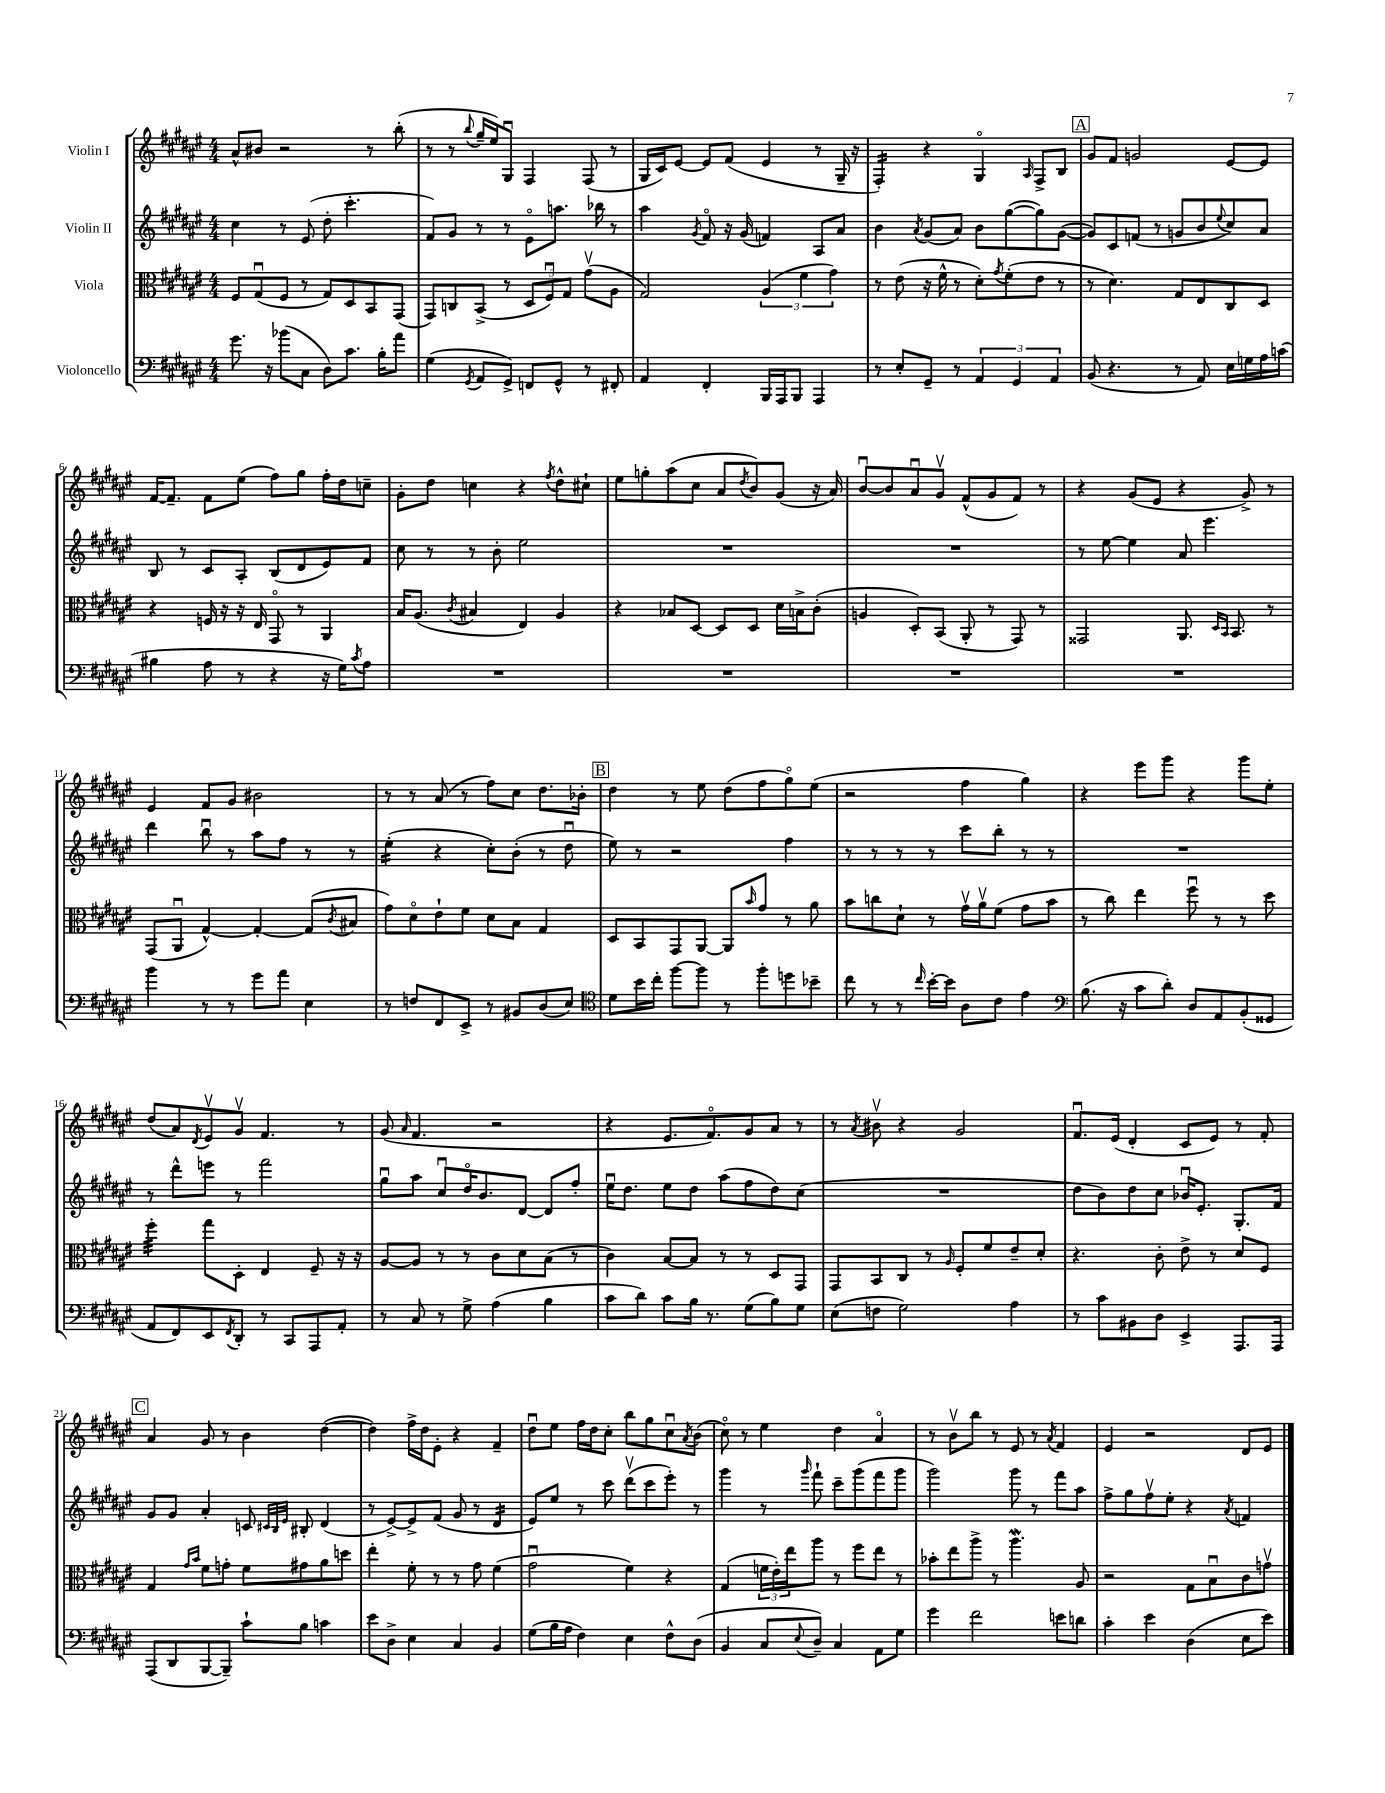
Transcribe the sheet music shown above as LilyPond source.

<<
\new StaffGroup <<
\new Staff = "s0" \with { instrumentName = "Violin I" } {
    \clef treble \key fis \major \numericTimeSignature \time 4/4
    ais'8-^ bis'8 r2 r8 b''8-.( |
    r8 r8 \appoggiatura { b''8 } gis''16-- eis''16) gis8\downbow fis4 fis8( r8 |
    gis16 cis'16) eis'8~ eis'8 fis'8( eis'4 r8 gis16-- r16 |
    fis4:16-.) r4 gis4\flageolet \grace { ais16 } fis8-> b8 |
    \mark \markup { \box "A" } gis'8 fis'8 g'2 eis'8~ eis'8 |
    fis'16~ fis'8.-- fis'8 eis''8( fis''8) gis''8 fis''16-. dis''16 c''8-- |
    gis'8-. dis''8 c''4 r4 \acciaccatura { fis''8 } dis''8-^ cis''8-! |
    eis''8 g''8-. ais''8( cis''8 ais'8 \acciaccatura { dis''8 } b'8) gis'8( r16 ais'16) |
    b'8~\downbow b'8 ais'8\downbow gis'8\upbow fis'8-^( gis'8 fis'8) r8 |
    r4 gis'8( eis'8 r4 gis'8->) r8 |
    eis'4 fis'8 gis'8 bis'2 |
    r8 r8 ais'8( r8 fis''8) cis''8 dis''8. bes'16-. |
    \mark \markup { \box "B" } dis''4 r8 eis''8 dis''8( fis''8 gis''8\flageolet) eis''8( |
    r2 fis''4 gis''4) |
    r4 eis'''8 gis'''8 r4 gis'''8 eis''8-. |
    dis''8( ais'8) \acciaccatura { dis'8 } eis'8\upbow gis'8\upbow fis'4. r8 |
    gis'8( \grace { ais'16 } fis'4. r2 |
    r4 eis'8. fis'8.\flageolet) gis'8 ais'8 r8 |
    r8 \acciaccatura { ais'8 } bis'8\upbow r4 gis'2 |
    fis'8.\downbow eis'16( dis'4-. cis'8 eis'8) r8 fis'8-. |
    \mark \markup { \box "C" } ais'4 gis'8 r8 b'4 dis''4~( |
    dis''4) fis''16-> dis''16 eis'8-. r4 fis'4-- |
    dis''8\downbow eis''8 fis''16 dis''16 cis''8-. b''8 gis''8 cis''8\downbow \acciaccatura { ais'8 } b'8( |
    cis''8\flageolet) r8 eis''4 dis''4 ais'4\flageolet |
    r8 b'8\upbow b''8 r8 eis'8 r8 \acciaccatura { ais'8 } fis'4 |
    eis'4 r2 dis'8 eis'8 \bar "|." |
}
\new Staff = "s1" \with { instrumentName = "Violin II" } {
    \clef treble \key fis \major \numericTimeSignature \time 4/4
    cis''4 r8 eis'8( dis''8-. cis'''4.-. |
    fis'8) gis'8 r8 r8 eis'8\flageolet a''8. bes''16 r8 |
    ais''4 \acciaccatura { gis'8 } fis'8\flageolet r16 gis'16( f'4) ais8 ais'8 |
    b'4 \acciaccatura { ais'8 } gis'8( ais'8) b'8 gis''8~( gis''8) gis'8~( |
    \mark \markup { \box "A" } gis'8) cis'8 f'8( r8 g'8 b'8 \appoggiatura { eis''8 } cis''8) ais'8 |
    b8 r8 cis'8 ais8-. b8( dis'8 eis'8) fis'8 |
    cis''8 r8 r8 b'8-. eis''2 |
    R1 |
    R1 |
    r8 eis''8~ eis''4 ais'8 eis'''4. |
    dis'''4 b''8\downbow r8 ais''8 fis''8 r8 r8 |
    eis''4:16-.( r4 cis''8-.) b'8-.( r8 dis''8\downbow |
    \mark \markup { \box "B" } eis''8) r8 r2 fis''4 |
    r8 r8 r8 r8 cis'''8 b''8-. r8 r8 |
    R1 |
    r8 dis'''8-^ e'''8 r8 fis'''2 |
    gis''8\downbow ais''8 cis''8\downbow dis''16\flageolet b'8. dis'8~ dis'8 fis''8-. |
    eis''16\downbow dis''8. eis''8 dis''8 ais''8( fis''8 dis''8) cis''8( |
    R1 |
    dis''8 b'8) dis''8 cis''8 bes'16\downbow eis'8.-. gis8.-. fis'16 |
    \mark \markup { \box "C" } gis'8 gis'8 ais'4-. c'8 \grace { cis'32 b32 eis'32 } bis8-. dis'4( |
    r8 eis'8~->) eis'8-> fis'8( gis'8 r8 dis'4:16 |
    eis'8) eis''8 r8 cis'''8 dis'''8\upbow( cis'''8 eis'''8-.) r8 |
    gis'''4 r8 \grace { gis'''16 } fis'''8-! cis'''8-- gis'''8( fis'''8 gis'''8 |
    gis'''2) gis'''8 r8 fis'''8 ais''8 |
    fis''8-> gis''8 fis''8\upbow eis''8-. r4 \acciaccatura { ais'8 } f'4 \bar "|." |
}
\new Staff = "s2" \with { instrumentName = "Viola" } {
    \clef alto \key fis \major \numericTimeSignature \time 4/4
    fis8 gis8\downbow( fis8 r8 gis8) dis8 b,8 gis,8( |
    gis,8) c8 b,8->( r8 \tuplet 3/2 { dis8 fis8\downbow) gis8 } gis'8\upbow( ais8 |
    gis2) \tuplet 3/2 { ais4( fis'4 gis'4) } |
    r8 eis'8( r16 fis'16-^ r8 dis'8-.) \acciaccatura { gis'8 } fis'8-.( eis'8 r8 |
    \mark \markup { \box "A" } r8 dis'4.) gis8 eis8 cis8 dis8 |
    r4 f16 r16 r16 eis16 gis,8\flageolet r8 ais,4 |
    b16 ais8.( \acciaccatura { cis'8 } bis4 eis4) ais4 |
    r4 bes8 dis8~ dis8 dis8 dis'16 b16-> cis'8-.( |
    a4 dis8-.) b,8( ais,8-. r8 gis,8) r8 |
    gisis,2 ais,8. \grace { dis16 b,16 } b,8. r8 |
    gis,8( ais,8\downbow gis4~-^) gis4~-. gis8( \acciaccatura { cis'8 } bis8 |
    gis'8) dis'8\flageolet eis'8-! fis'8 dis'8 b8 gis4 |
    \mark \markup { \box "B" } dis8 b,8 gis,8 ais,8~ ais,8 \grace { b'16 } gis'8 r8 ais'8 |
    b'8 c''8 dis'8-! r8 gis'16\upbow ais'16\upbow fis'8( gis'8 b'8 |
    r8 cis''8) eis''4 fis''8\downbow r8 r8 dis''8 |
    fis''4:32-. gis''8 dis8-. eis4 fis8-- r16 r16 |
    ais8~ ais8 r8 r8 cis'8 dis'8 b8( r8 |
    cis'4) b8~ b8 r8 r8 dis8 gis,8 |
    gis,8 b,8 cis8 r8 \grace { ais16 } fis8-. fis'8 eis'8-- dis'8-. |
    r4. cis'8-. eis'8-> r8 dis'8 fis8 |
    \mark \markup { \box "C" } gis4 \grace { gis'16 b'16 } fis'8 g'8-. fis'8 gis'8 ais'8 d''8 |
    eis''4-. fis'8-. r8 r8 gis'8 fis'4( |
    gis'2\downbow fis'4) r4 |
    gis4( \tuplet 3/2 { f'16 eis'16-.) eis''16 } ais''8 r8 fis''8 eis''8 r8 |
    bes'8-. eis''8 ais''8-> r8 ais''4.\mordent ais8 |
    r2 gis8 b8\downbow cis'8 g'8\upbow \bar "|." |
}
\new Staff = "s3" \with { instrumentName = "Violoncello" } {
    \clef bass \key fis \major \numericTimeSignature \time 4/4
    gis'8. r16 bes'8( cis8 dis8) cis'8. b16-. ais'8 |
    gis4( \acciaccatura { gis,8 } ais,8 gis,8->) f,8 gis,8-^ r8 fis,8-. |
    ais,4 fis,4-. b,,16 ais,,16 b,,8 ais,,4 |
    r8 eis8-. gis,8-- r8 \tuplet 3/2 { ais,4 gis,4 ais,4 } |
    \mark \markup { \box "A" } b,8( r4. r8 ais,8) eis16 g16 ais16 c'16( |
    bis4 ais8 r8 r4 r16 gis16) \acciaccatura { cis'8 } ais8 |
    R1 |
    R1 |
    R1 |
    R1 |
    b'4 r8 r8 gis'8 ais'8 eis4 |
    r8 f8 fis,8 eis,8-> r8 bis,8 dis8( eis8) |
    \mark \markup { \box "B" } \clef tenor dis'8 b'16 cis''16-. fis''8~ fis''8 r8 fis''8-. d''8 bes'8-- |
    cis''8 r8 r8 \grace { cis''16 } b'16~-. b'16 ais8 cis'8 eis'4 |
    \clef bass b8.( r16 cis'8 dis'8-.) dis8 ais,8 b,8-.( gisis,8 |
    ais,8 fis,8) eis,8 \acciaccatura { fis,8 } dis,8-. r8 cis,8 ais,,8 ais,8-. |
    r8 cis8 r8 gis8-> ais4( b4 |
    cis'8 dis'8) cis'8 b16 r8. gis8( b8) gis8 |
    eis8( f8 gis2) ais4 |
    r8 cis'8 bis,8 dis8 eis,4-> ais,,8. ais,,16 |
    \mark \markup { \box "C" } ais,,8( dis,8 b,,8~ b,,8--) cis'8-! b8 c'4 |
    eis'8 dis8-> eis4 cis4 b,4 |
    gis8( b16 ais16 fis4) eis4 fis8-^ dis8( |
    b,4 cis8 \appoggiatura { eis8 } dis8--) cis4 ais,8 gis8 |
    gis'4 fis'2 e'8 d'8 |
    cis'4-. eis'4 dis4( eis8 eis'8) \bar "|." |
}
>>
>>
